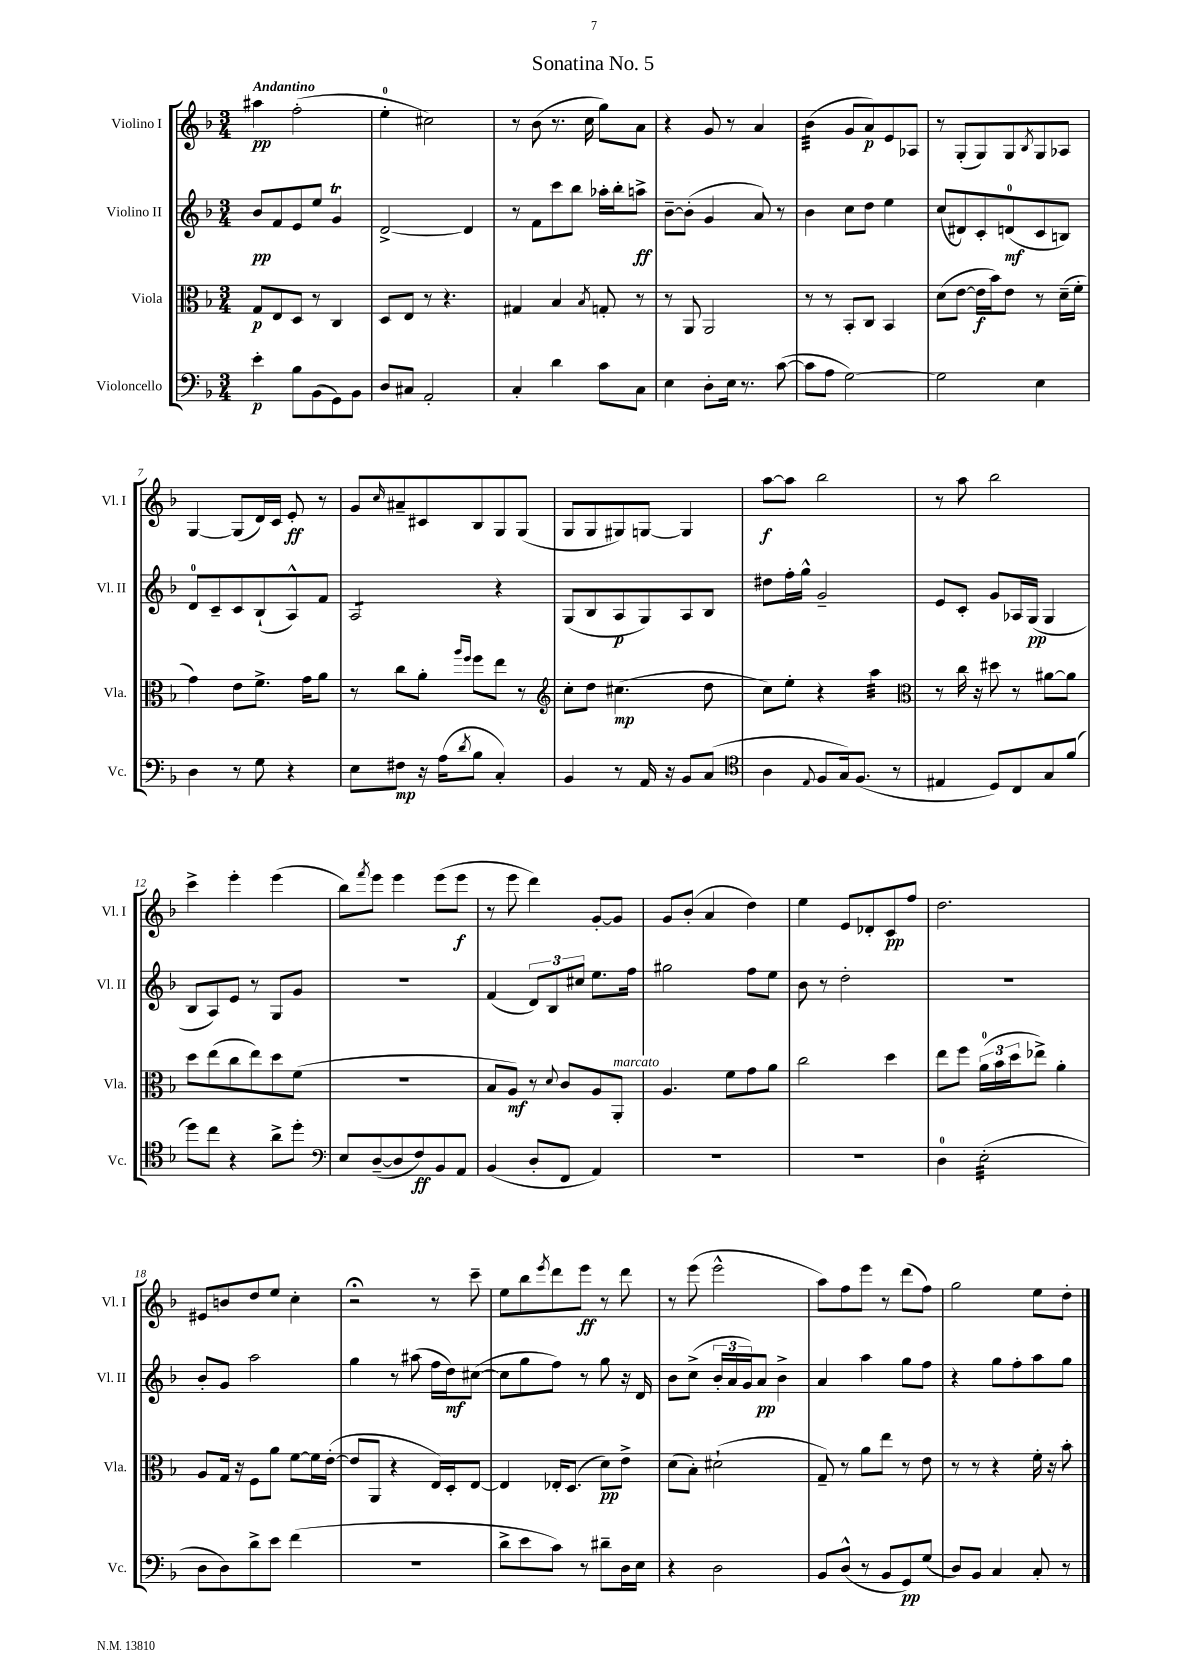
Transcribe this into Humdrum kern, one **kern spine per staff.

**kern	**kern	**kern	**kern
*staff4	*staff3	*staff2	*staff1
*clefF4	*clefC3	*clefG2	*clefG2
*k[b-]	*k[b-]	*k[b-]	*k[b-]
*M3/4	*M3/4	*M3/4	*M3/4
4e'	8G	8b-	4aa#
.	8E	8f	.
8B-	8D	8e	(2ff'
(8BB-	8r	8ee	.
8GG)	4C	4g	.
8BB-	.	.	.
=	=	=	=
8D	8D	[2d^	4ee'
8C#	8E	.	.
2AA'	8r	.	2cc#)
.	4.r	.	.
.	.	4d]	.
=	=	=	=
4C'	4G#	8r	8r
.	.	8f	(8b-
4d	4B-	8ccc	8.r
.	.	8bb-	.
.	.	.	16cc
.	8qB-	.	.
8c	8G'	16aa-'	8gg)
.	.	16bb-'	.
8C	8r	8aa^	8a
=	=	=	=
4E	8r	[8b-~	4r
.	8AA	(8b-']	.
8D'	2AA	4g	8g
16E	.	.	8r
8.r	.	.	.
.	.	8a)	4a
([8c	.	8r	.
=	=	=	=
8c]	8r	4b-	(4b-
8A	8r	.	.
[2G)	8BB-'	8cc	8g
.	8C	8dd	8a)
.	4BB-	4ee	8e
.	.	.	8A-
=	=	=	=
2G]	(8d	(8cc	8r
.	[8e	8d#)	(8G'
.	16e]	8c'	8G)
.	16b-)	.	.
.	8e	(8d	8G
.	.	.	8qB-
4E	8r	8c	8G
.	(16d~	8B)	8A-
.	16f'	.	.
=	=	=	=
4D	4g)	8d	[4G
.	.	8c~	.
8r	8e	8c	(8G]
8G	8.f^	(8B-`	16d)
.	.	.	16c
4r	.	8A^^)	8e'
.	16g	.	.
.	8a	8f	8r
=	=	=	=
8E	8r	2A	8g
.	.	.	16qqcc
8F#	8cc	.	8a#~
16r	8a'	.	8c#
(16A	.	.	.
.	16qqaa	.	.
8qd	16qqff	.	.
8B-	8ff	.	8B-
4C')	8ee	4r	8G
.	8r	.	(8G
=	=	=	=
*	*clefG2	*	*
4BB-	8cc'	(8G	8G
.	8dd	8B-	8G
8r	(4.cc#	8A	8G#)
16AA	.	8G)	[8G
16r	.	.	.
8BB-	.	8A	4G]
(8C	8dd	8B-	.
=	=	=	=
*clefC4	*	*	*
4A	8cc)	8dd#	[8aa
.	8ee'	16ff'	8aa]
.	.	16gg^^	.
8qqE	.	.	.
8F	4r	2g~	2bb-
16G)	.	.	.
(8.F	.	.	.
.	4aa	.	.
8r	.	.	.
=	=	=	=
*	*clefC3	*	*
4E#	8r	8e	8r
.	16cc	8c'	8aa
.	16r	.	.
8D)	8dd#	8g	2bb-
8C	8r	16A-	.
.	.	(16G	.
8G	[8a#	4G	.
(8f	8a#]	.	.
=	=	=	=
8dd)	8dd	8B-	4ccc^
8cc	(8ee	8A)	.
4r	8cc	8e	4eee'
.	8ee)	8r	.
8a^	8dd	8G	(4eee
8dd'	(8f	8g	.
=	=	=	=
*clefF4	*	*	*
8E	2.r	2.r	8bb-)
.	.	.	8qfff
([8D~	.	.	8eee
8D]	.	.	4eee
8F)	.	.	.
8BB-	.	.	(8eee
8AA	.	.	8eee
=	=	=	=
(4BB-	8B-	(4f	8r
.	8A)	.	8eee
8D'	8r	12d)	4ddd)
.	.	12B-	.
.	8qqd	.	.
8FF	8c	.	.
.	.	12cc#	.
4AA)	8A	8.ee	[8g'
.	8AA'	.	8g]
.	.	16ff	.
=	=	=	=
2.r	4.A	2gg#	8g
.	.	.	(8b-'
.	.	.	4a
.	8f	.	.
.	8g	8ff	4dd)
.	8a	8ee	.
=	=	=	=
2.r	2cc	8b-	4ee
.	.	8r	.
.	.	2dd'	8e
.	.	.	8d-'
.	4dd	.	8c
.	.	.	8ff
=	=	=	=
4D	8ee	2.r	2.dd
.	8ff	.	.
(2E'	(24a	.	.
.	24b-	.	.
.	24dd	.	.
.	8ee-^)	.	.
.	4a'	.	.
=	=	=	=
8D	8A	8b-'	8e#
8D)	16G	8g	8b
.	16r	.	.
8d^	8F	2aa	8dd
8e	8a	.	8ee
(4f	[8f	.	4cc'
.	16f]	.	.
.	([16e'	.	.
=	=	=	=
2.r	8e]	4gg	2r;
.	8AA	.	.
.	4r	8r	.
.	.	(8aa#	.
.	16E)	16ff	8r
.	16D'	16dd)	.
.	[8E	([8cc#	8ccc~
=	=	=	=
8d^	4E]	8cc#]	8ee
8e	.	8gg	8bb-
.	.	.	8qeee
8c)	16E-'	8ff)	8ddd
.	(8.D	.	.
8r	.	8r	8eee
8d#~	8d)	8gg	8r
16D	8e^	16r	8ddd
16E	.	16d	.
=	=	=	=
4r	(8d	8b-	8r
.	8B-')	(8cc^	(8eee
2D	(2d#`	24b-'	2eee^^
.	.	24a	.
.	.	24g)	.
.	.	8a	.
.	.	4b-^	.
=	=	=	=
8BB-	8G~)	4a	8aa)
(8D^^	8r	.	8ff
8r	8a	4aa	8eee
8BB-	8ee	.	8r
8GG)	8r	8gg	(8ddd
(8G	8e	8ff	8ff)
=	=	=	=
8D)	8r	4r	2gg
8BB-	8r	.	.
4C	4r	8gg	.
.	.	8ff'	.
8C'	16f'	8aa	8ee
.	16r	.	.
8r	8b-'	8gg	8dd'
==	==	==	==
*-	*-	*-	*-
